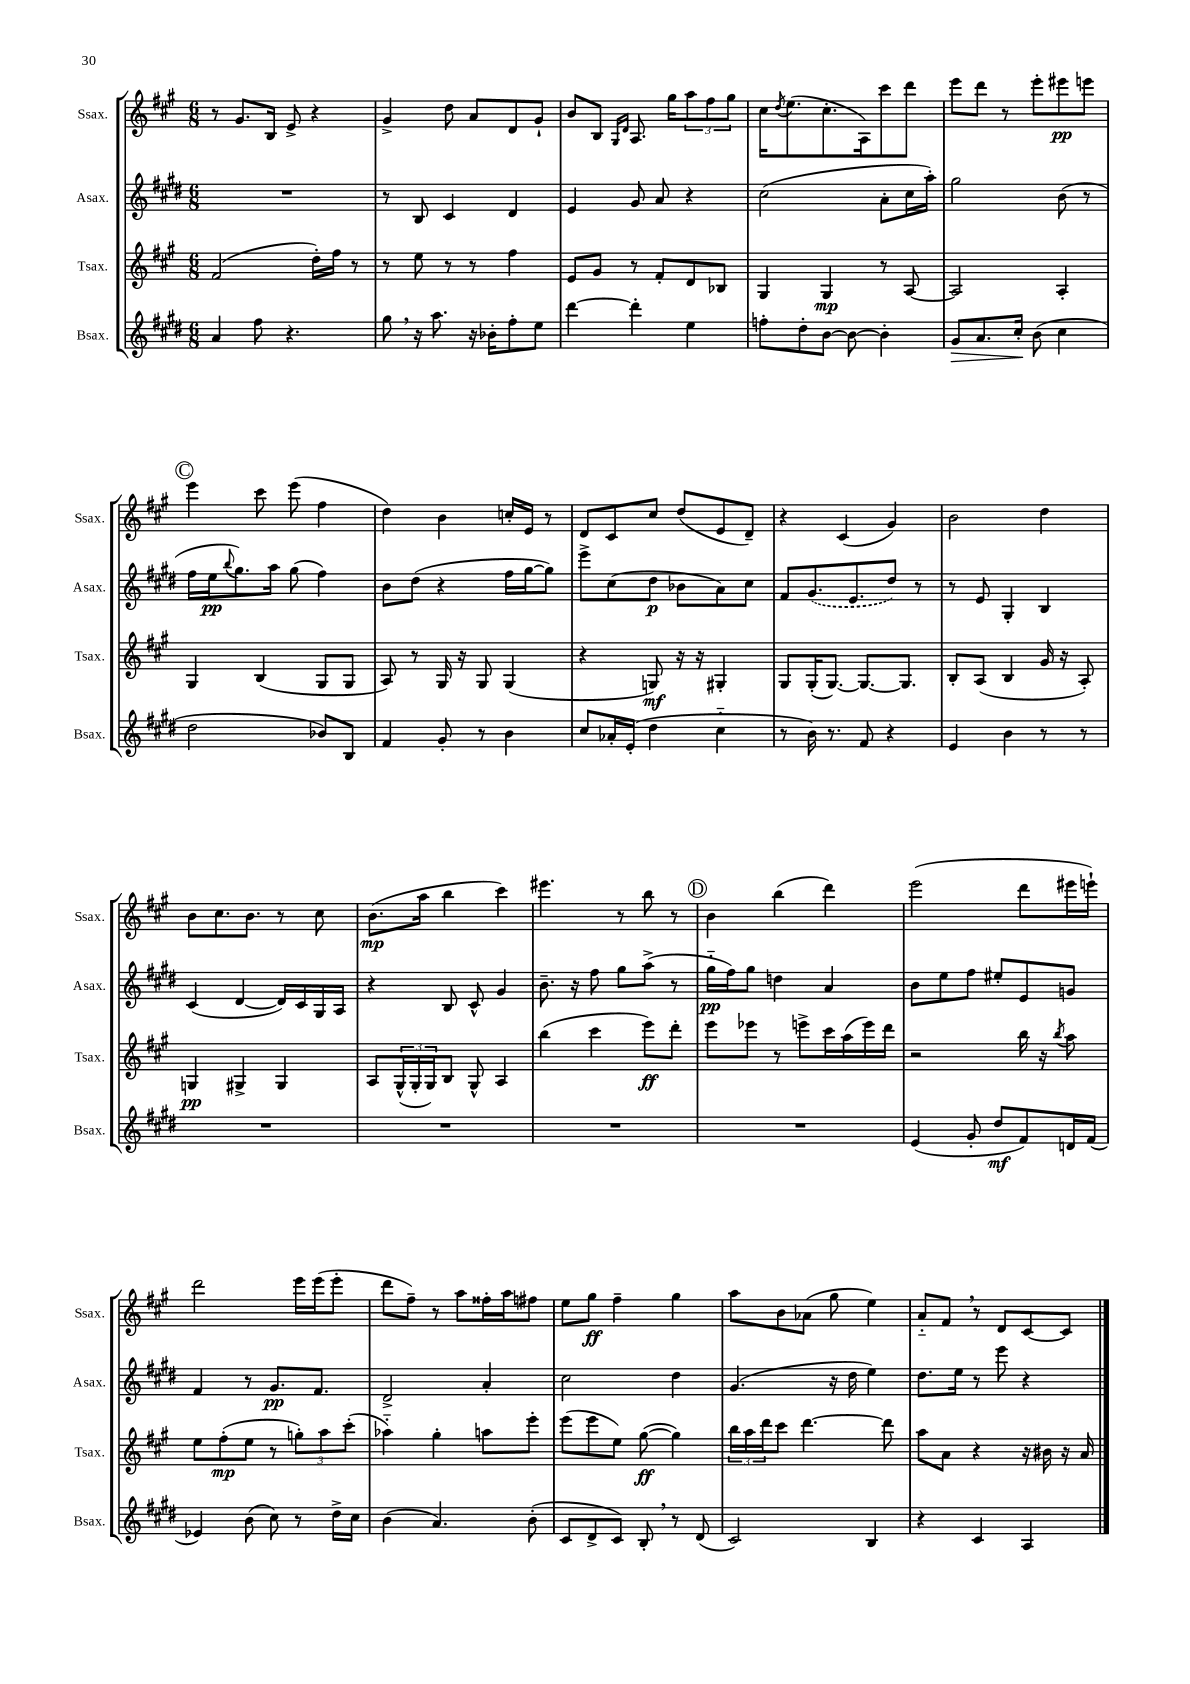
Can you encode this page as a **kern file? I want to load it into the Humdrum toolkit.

**kern	**kern	**kern	**kern
*staff4	*staff3	*staff2	*staff1
*clefG2	*clefG2	*clefG2	*clefG2
*k[f#c#g#d#]	*k[f#c#g#]	*k[f#c#g#d#]	*k[f#c#g#]
*M6/8	*M6/8	*M6/8	*M6/8
4a	(2f#	2.r	8r
.	.	.	8.g#
8ff#	.	.	.
.	.	.	16B
4.r	.	.	8e^
.	16dd')	.	4r
.	16ff#	.	.
.	8r	.	.
=	=	=	=
8gg#	8r	8r	4g#^
16r	8ee	8B	.
8.aa	.	.	.
.	8r	4c#	8dd
16r	8r	.	8a
16b-'	.	.	.
8ff#'	4ff#	4d#	8d
8ee	.	.	8g#`
=	=	=	=
[4ddd#	8e	4e	8b
.	8g#	.	8B
.	.	.	16qqG#
.	.	.	16qqd
4ddd#']	8r	8g#	8.A
.	8f#'	8a	.
.	.	.	16gg#
4ee	8d	4r	12aa
.	.	.	12ff#
.	8B-	.	.
.	.	.	12gg#
=	=	=	=
8ff'	4G#	(2cc#	16cc#
.	.	.	8qdd
.	.	.	(8.ee
8dd#'	.	.	.
[8b	4G#	.	8.cc#'
8b_	.	.	.
.	.	.	16A)
4b']	8r	8a'	8ccc#
.	[8A	16cc#	8ddd
.	.	16aa')	.
=	=	=	=
8g#	2A]	2gg#	8eee
8.a	.	.	8ddd
.	.	.	8r
16cc#'	.	.	.
(8b	.	.	8eee'
4cc#	4A'	(8b	8eee#
.	.	8r	8eee
=	=	=	=
2dd#	4G#	16ff#	4eee
.	.	16ee	.
.	.	8qqbb	.
.	.	8.gg#)	.
.	(4B	.	8ccc#
.	.	16aa	.
.	.	(8gg#	(8eee
8b-)	8G#	4ff#)	4ff#
8B	8G#	.	.
=	=	=	=
4f#	8A)	8b	4dd)
.	8r	(8dd#	.
8g#'	16G#	4r	4b
.	16r	.	.
8r	8G#	.	.
4b	(4G#	16ff#	16cc'
.	.	[16gg#	16e
.	.	8gg#])	8r
=	=	=	=
8cc#	4r	8eee^	8d
16a-'	.	(8cc#	8c#
(16e'	.	.	.
4dd#	8G)	8dd#	8cc#
.	16r	8b-	(8dd
.	16r	.	.
4cc#'~	4G#'	8a)	8e
.	.	8cc#	8d~)
=	=	=	=
8r	8G#	8f#	4r
16b)	(16G#'	(8.g#	.
8.r	[8.G#)	.	.
.	.	.	(4c#
.	.	8.e	.
8f#	8.G#_	.	.
4r	.	8dd#)	4g#)
.	8.G#]	.	.
.	.	8r	.
=	=	=	=
4e	8B'	8r	2b
.	(8A	8e	.
4b	4B	4G#'	.
8r	16g#	4B	4dd
.	16r	.	.
8r	8A')	.	.
=	=	=	=
2.r	4G	(4c#	8b
.	.	.	8.cc#
.	4G#^	[4d#	.
.	.	.	8.b
.	4G#	16d#])	8r
.	.	16c#	.
.	.	16G#	8cc#
.	.	16A	.
=	=	=	=
2.r	8A	4r	(8.b
.	(24G#^^	.	.
.	24G#'	.	.
.	.	.	16aa
.	24G#)	.	.
.	8B	8B	4bb
.	8G#^^	8c#^^	.
.	4A	4g#	4ccc#)
=	=	=	=
2.r	(4bb	8.b~	4.eee#
.	.	16r	.
.	4ccc#	8ff#	.
.	.	8gg#	8r
.	8eee)	(8aa^	8bb
.	8ddd'	8r	8r
=	=	=	=
2.r	8eee	16gg#'~	4b
.	.	16ff#)	.
.	8eee-	8gg#	.
.	8r	4dd	(4bb
.	8eee^	.	.
.	16ccc#	4a	4ddd)
.	(16aa	.	.
.	16eee)	.	.
.	16ddd	.	.
=	=	=	=
(4e	2r	8b	(2eee
.	.	8ee	.
8g#'	.	8ff#	.
8dd#	.	8ee#'	.
8f#)	16bb	8e	8ddd
.	16r	.	.
.	8qbb	.	.
16d	8aa	8g	16eee#
(16f#	.	.	16eee`)
=	=	=	=
4e-)	8ee	4f#	2ddd
.	(8ff#'	.	.
(8b	8ee	8r	.
8cc#)	8r	8.g#	.
8r	12gg')	.	16eee
.	.	8.f#	(16eee
.	12aa	.	.
16dd#^	.	.	8eee'
.	(12ccc#'	.	.
16cc#	.	.	.
=	=	=	=
(4b	4aa-'~)	2d#^	8ddd
.	.	.	8ff#~)
4.a)	4gg#'	.	8r
.	.	.	8aa
.	8aa	4a'	16ff##'
.	.	.	16aa
(8b'	8eee'	.	8ff#
=	=	=	=
8c#	(8eee	2cc#	8ee
8d#^	8eee	.	8gg#
8c#)	8ee)	.	4ff#~
8B'	([8gg#	.	.
8r	4gg#])	4dd#	4gg#
(8d#	.	.	.
=	=	=	=
2c#)	24bb	(4.g#	8aa
.	24aa	.	.
.	24ddd	.	.
.	8ccc#	.	8b
.	[4.ddd	.	(8a-
.	.	16r	8gg#
.	.	16dd#	.
4B	.	4ee)	4ee)
.	8ddd]	.	.
=	=	=	=
4r	8aa	8.dd#	8a'~
.	8a	.	8f#
.	.	16ee	.
4c#	4r	8r	8r
.	.	8eee	8d
4A	16r	4r	[8c#
.	16b#	.	.
.	16r	.	8c#]
.	16a	.	.
==	==	==	==
*-	*-	*-	*-
